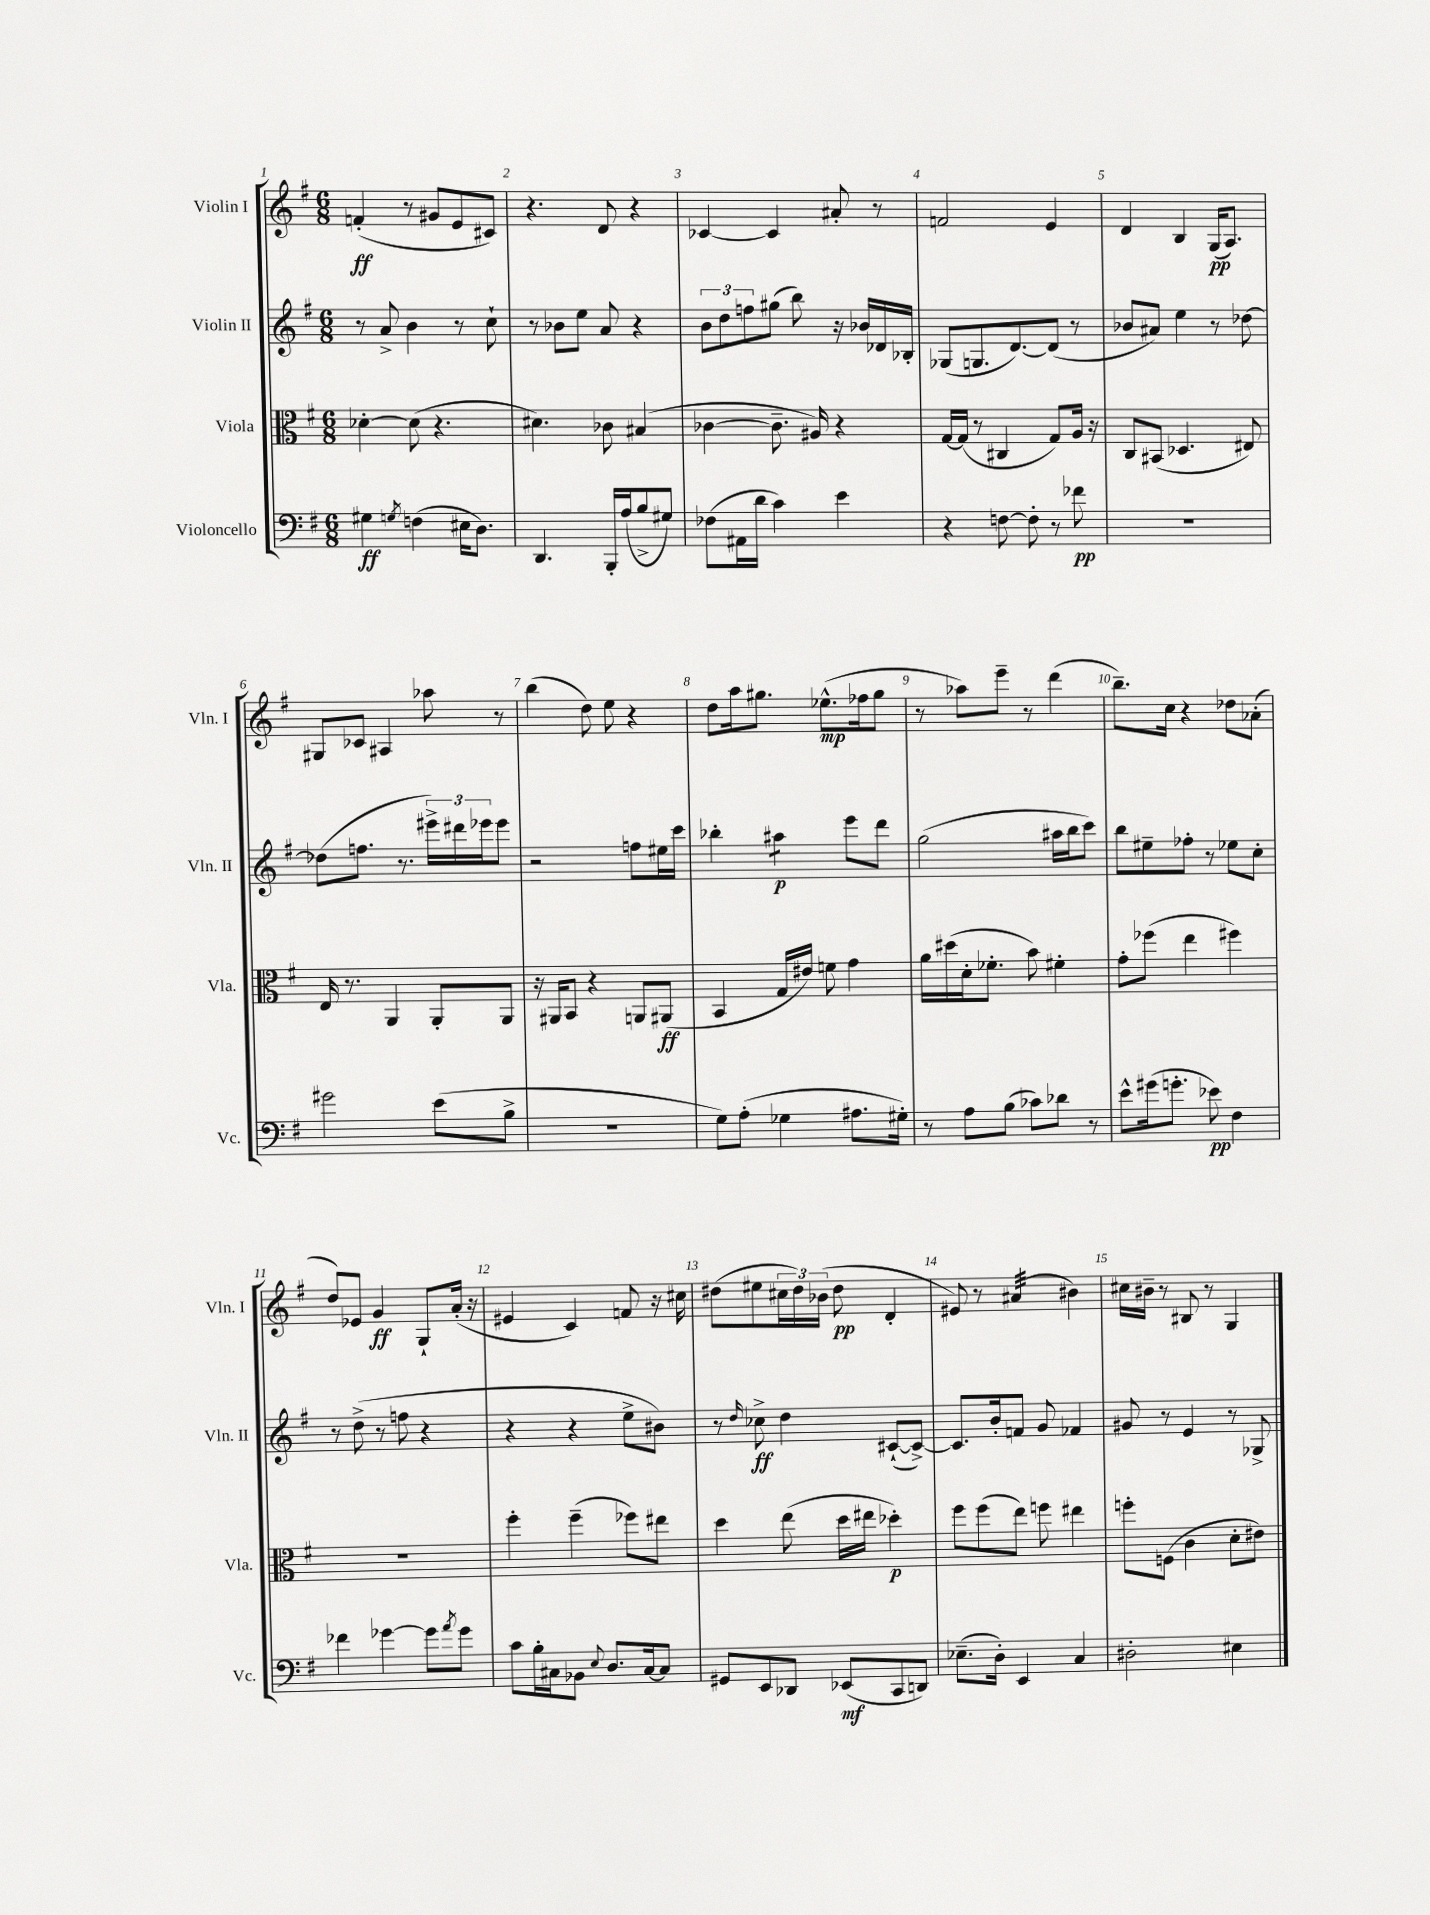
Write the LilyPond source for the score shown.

<<
\new StaffGroup <<
\new Staff = "s0" \with { instrumentName = "Violin I" shortInstrumentName = "Vln. I" } {
    \clef treble \key g \major \numericTimeSignature \time 6/8
    f'4-.\ff( r8 gis'8 e'8 cis'8) |
    r4. d'8 r4 |
    ces'4~ ces'4 ais'8-. r8 |
    f'2 e'4 |
    d'4 b4 g16\pp( a8.) |
    gis8 ces'8 ais4 aes''8 r8 |
    b''4( d''8) e''8 r4 |
    d''8 a''16 gis''8. ees''8.-^\mp( fes''16 gis''8 |
    r8 aes''8) e'''8-- r8 d'''4( |
    b''8.--) c''16 r4 des''8 aes'8-.( |
    d''8) ees'8 g'4\ff g8-! a'16-.( r16 |
    eis'4 c'4) f'8 r16 cis''16 |
    dis''8( eis''8 \tuplet 3/2 { cis''16 dis''16) bes'16( } dis''8\pp d'4-. |
    eis'8) r8 ais'4:32( bis'4) |
    cis''16 bis'16-- r8 bis8 r8 g4 \bar "|." |
}
\new Staff = "s1" \with { instrumentName = "Violin II" shortInstrumentName = "Vln. II" } {
    \clef treble \key g \major \numericTimeSignature \time 6/8
    r8 a'8-> b'4 r8 c''8-! |
    r8 bes'8 e''8 a'8 r4 |
    \tuplet 3/2 { b'8 d''8 f''8 } gis''8( b''8) r16 bes'16 des'16 bes16-. |
    ges8( g8. d'8.~) d'8( r8 |
    bes'8 ais'8) e''4 r8 des''8~ |
    des''8( f''8. r8. \tuplet 3/2 { eis'''16->) dis'''16 ees'''16 } ees'''8 |
    r2 f''8 eis''16 c'''16 |
    bes''4-. ais''4:8\p e'''8 d'''8 |
    g''2( ais''16 b''16 c'''8) |
    b''8 eis''8-- fes''8-. r8 ees''8 c''8-. |
    r8 d''8->( r8 f''8 r4 |
    r4 r4 e''8-> bis'8) |
    r8 \grace { d''16 } ces''8->\ff d''4 cis'8~-!( cis'8~->) |
    cis'8. b'16-. f'8 g'8 fes'4 |
    gis'8 r8 e'4 r8 ges8-> \bar "|." |
}
\new Staff = "s2" \with { instrumentName = "Viola" shortInstrumentName = "Vla." } {
    \clef alto \key g \major \numericTimeSignature \time 6/8
    des'4~-. des'8( r4. |
    dis'4.) ces'8 bis4( |
    ces'4~ ces'8.-- ais16) r4 |
    g16~ g16( r8 cis4 g8) a16 r16 |
    c8 bis,8( des4. eis8) |
    e16 r8. a,4 a,8-. a,8 |
    r16 ais,16 b,8 r4 a,8 ais,8\ff( |
    b,4 g16 eis'16) f'8 g'4 |
    a'16 dis''16( d'16-. fes'8.-. b'8) fis'4-. |
    g'8-. fes''8( e''4 fis''4) |
    R2. |
    fis''4-. fis''4--( fes''8) eis''8 |
    d''4 e''8( d''16 eis''16 des''4-.\p) |
    fis''8 fis''8( e''8) f''8 eis''4 |
    f''8-. f8( c'4 d'8-. eis'8) \bar "|." |
}
\new Staff = "s3" \with { instrumentName = "Violoncello" shortInstrumentName = "Vc." } {
    \clef bass \key g \major \numericTimeSignature \time 6/8
    gis4\ff \acciaccatura { g8 } f4( eis16 d8.) |
    d,4. b,,16-. a16( b8-> gis8) |
    fes8( ais,16 d'16 c'4) e'4 |
    r4 f8~ f8-. r8 fes'8\pp |
    R2. |
    gis'2 e'8( b8-> |
    R2. |
    g8) a8-.( ges4 ais8. gis16-.) |
    r8 a8 b8( ces'8) des'8 r8 |
    e'8-^ gis'16( g'8.-. ees'8\pp) fis4 |
    fes'4 ges'4~ ges'8 \acciaccatura { a'8 } ges'8 |
    c'8 b16-. cis16 bes,8 \appoggiatura { e8 } d8. cis16~ cis8 |
    gis,8 e,8 des,8 ees,8\mf( c,8 d,8) |
    ees8.--( d16-.) e,4 c4 |
    dis2-. eis4 \bar "|." |
}
>>
>>
\layout { \context { \Score \override BarNumber.break-visibility = ##(#f #t #t) barNumberVisibility = #all-bar-numbers-visible } }
